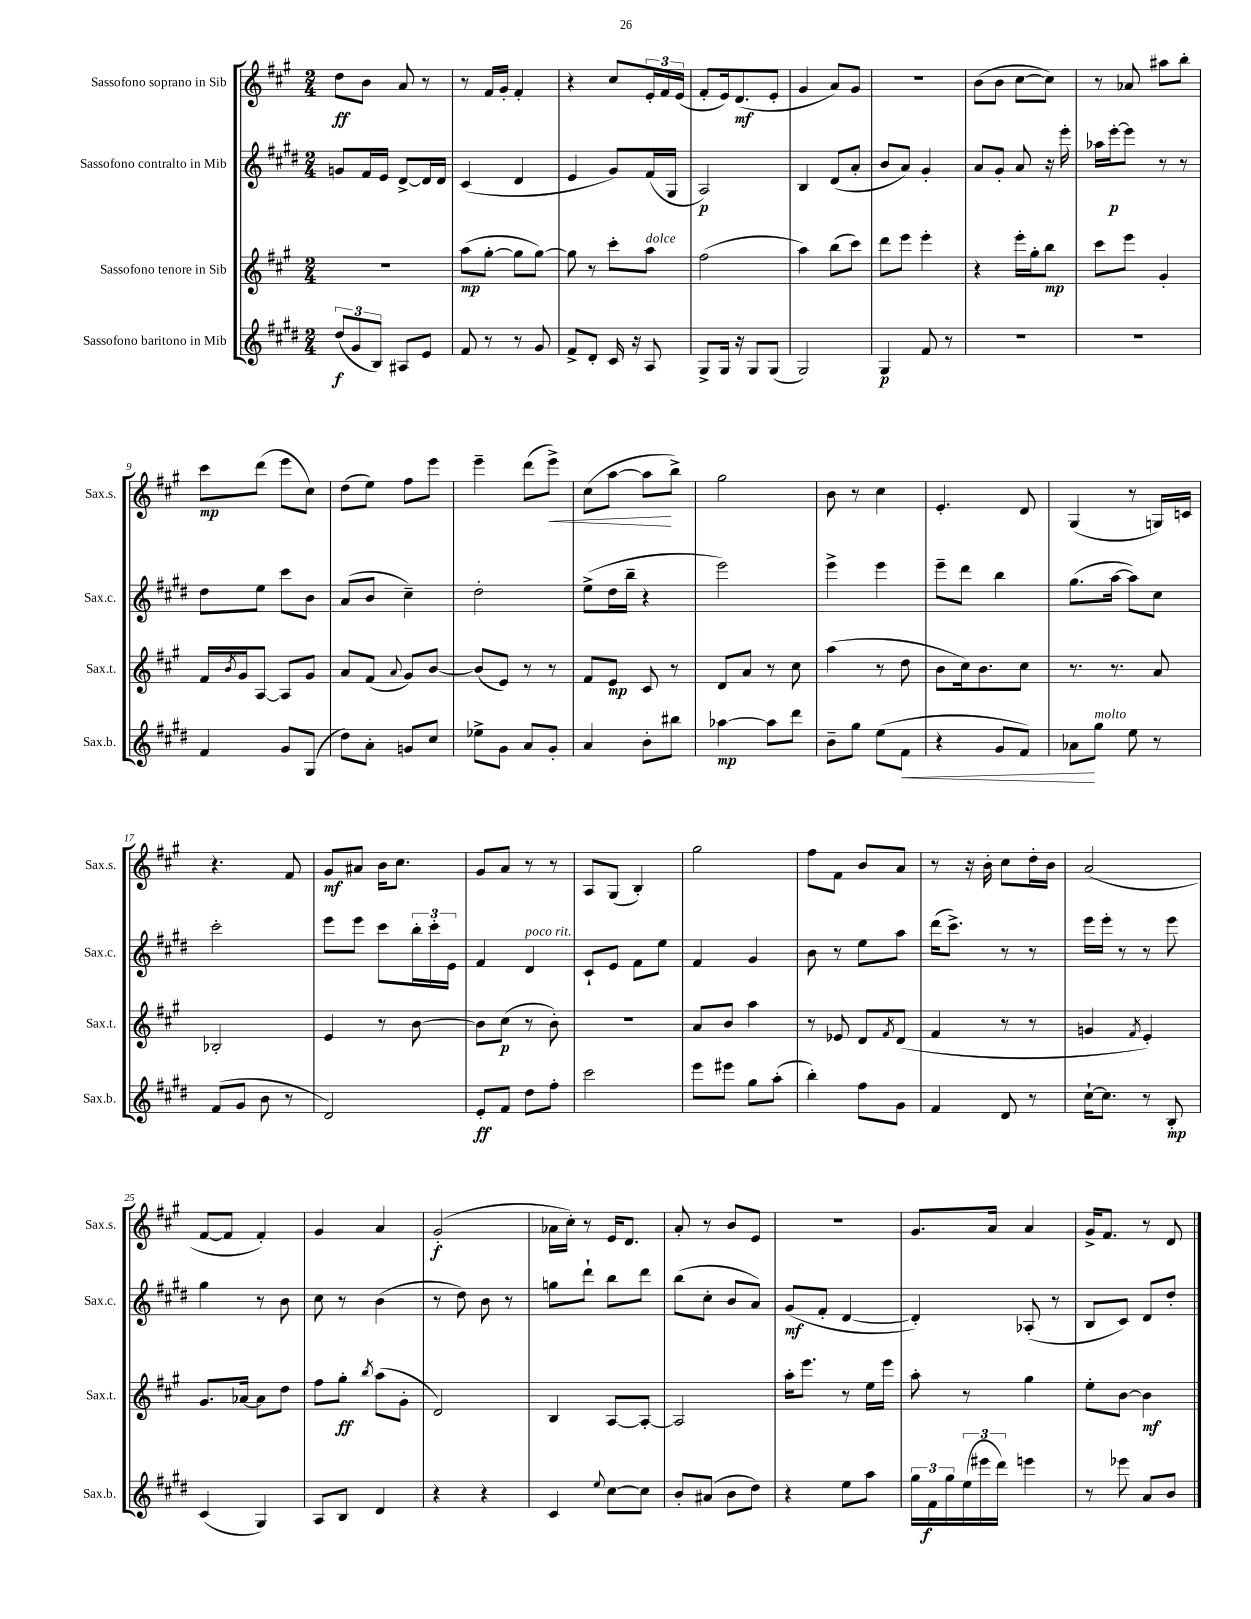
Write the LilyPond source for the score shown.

<<
\new StaffGroup <<
\new Staff = "s0" \with { instrumentName = "Sassofono soprano in Sib" shortInstrumentName = "Sax.s." } {
    \clef treble \key a \major \numericTimeSignature \time 2/4
    d''8\ff b'8 a'8 r8 |
    r8 fis'16 gis'16-. fis'4-. |
    r4 cis''8 \tuplet 3/2 { e'16-. fis'16 e'16( } |
    fis'8-. e'16) d'8.\mf( e'8-. |
    gis'4 a'8) gis'8 |
    r2 |
    b'8( b'8 cis''8~ cis''8) |
    r8 aes'8 ais''8 b''8-. |
    cis'''8\mp d'''8( e'''8 cis''8) |
    d''8( e''8) fis''8 e'''8 |
    e'''4-- d'''8( e'''8->\<) |
    cis''8( a''8~ a''8\! b''8->) |
    gis''2 |
    b'8 r8 cis''4 |
    e'4.-. d'8 |
    gis4( r8 g16) c'16 |
    r4. fis'8 |
    gis'8\mf ais'8 b'16 cis''8. |
    gis'8 a'8 r8 r8 |
    a8 gis8( b4-.) |
    gis''2 |
    fis''8 fis'8 b'8 a'8 |
    r8 r16 b'16-. cis''8 d''16-. b'16 |
    a'2( |
    fis'8~ fis'8 fis'4-.) |
    gis'4 a'4 |
    gis'2-.\f( |
    aes'16 cis''16-.) r8 e'16 d'8. |
    a'8-. r8 b'8 e'8 |
    r2 |
    gis'8. a'16 a'4 |
    gis'16-> fis'8. r8 d'8 \bar "|." |
}
\new Staff = "s1" \with { instrumentName = "Sassofono contralto in Mib" shortInstrumentName = "Sax.c." } {
    \clef treble \key e \major \numericTimeSignature \time 2/4
    g'8 fis'16 e'16 dis'8~-> dis'16 dis'16 |
    cis'4( dis'4 |
    e'4 gis'8) fis'16( gis16 |
    a2\p) |
    b4 dis'8( a'8-. |
    b'8 a'8) gis'4-. |
    a'8 gis'8-. a'8 r16 e'''16-. |
    aes''16 e'''16~-.\p e'''8 r8 r8 |
    dis''8 e''8 cis'''8 b'8 |
    a'8( b'8 cis''4--) |
    dis''2-. |
    e''8->( dis''16 b''16-- r4 |
    e'''2) |
    e'''4-> e'''4 |
    e'''8-- dis'''8 b''4 |
    gis''8.( a''16~ a''8) cis''8 |
    cis'''2-. |
    e'''8 e'''8 cis'''8 \tuplet 3/2 { b''16-. cis'''16-. e'16 } |
    fis'4 dis'4^\markup { \italic "poco rit." } |
    cis'8-! e'8 fis'8 e''8 |
    fis'4 gis'4 |
    b'8 r8 e''8 a''8 |
    dis'''16( cis'''8.->) r8 r8 |
    e'''16 e'''16-. r8 r8 e'''8 |
    gis''4 r8 b'8 |
    cis''8 r8 b'4( |
    r8 dis''8) b'8 r8 |
    g''8 dis'''8-! b''8 dis'''8 |
    b''8( cis''8-. b'8 a'8) |
    gis'8\mf( fis'8-. dis'4~ |
    dis'4-.) aes8-.( r8 |
    b8 cis'8) dis'8 dis''8-. \bar "|." |
}
\new Staff = "s2" \with { instrumentName = "Sassofono tenore in Sib" shortInstrumentName = "Sax.t." } {
    \clef treble \key a \major \numericTimeSignature \time 2/4
    R2 |
    a''8\mp( gis''8~-. gis''8 gis''8~) |
    gis''8 r8 cis'''8-. a''8^\markup { \italic "dolce" } |
    fis''2( |
    a''4) b''8( cis'''8) |
    d'''8 e'''8 e'''4-. |
    r4 e'''16-. gis''16-. b''8\mp |
    cis'''8 e'''8 gis'4-. |
    fis'16 \acciaccatura { b'8 } gis'16 a8~ a8 gis'8 |
    a'8 fis'8( \appoggiatura { a'8 } gis'8) b'8~ |
    b'8( e'8) r8 r8 |
    fis'8 e'8\mp cis'8 r8 |
    d'8 a'8 r8 cis''8 |
    a''4( r8 d''8 |
    b'8 cis''16) b'8. cis''8 |
    r8. r8. a'8 |
    bes2-. |
    e'4 r8 b'8~ |
    b'8 cis''8\p( r8 b'8-.) |
    r2 |
    a'8 b'8 a''4 |
    r8 ees'8 d'8 \acciaccatura { fis'8 } d'8( |
    fis'4 r8 r8 |
    g'4 \acciaccatura { fis'8 } e'4-.) |
    gis'8. aes'16~ aes'8 d''8 |
    fis''8 gis''8-.\ff \acciaccatura { b''8 } a''8( gis'8-. |
    d'2) |
    b4 a8~ a8~-. |
    a2 |
    a''16-. e'''8. r8 e''16 e'''16 |
    a''8-. r8 gis''4 |
    e''8-. b'8~ b'4\mf \bar "|." |
}
\new Staff = "s3" \with { instrumentName = "Sassofono baritono in Mib" shortInstrumentName = "Sax.b." } {
    \clef treble \key e \major \numericTimeSignature \time 2/4
    \tuplet 3/2 { dis''8\f( gis'8 b8) } ais8 e'8 |
    fis'8 r8 r8 gis'8 |
    fis'8-> dis'8-. cis'16 r16 a8 |
    gis8-> gis16 r16 gis8 gis8( |
    gis2) |
    gis4\p fis'8 r8 |
    R2 |
    R2 |
    fis'4 gis'8 gis8( |
    dis''8) a'8-. g'8 cis''8 |
    ees''8-> gis'8 a'8 gis'8-. |
    a'4 b'8-. bis''8 |
    aes''4~\mp aes''8 dis'''8 |
    b'8-- gis''8 e''8( fis'8\< |
    r4 gis'8 fis'8) |
    aes'8\! gis''8^\markup { \italic "molto" } e''8 r8 |
    fis'8( gis'8 b'8 r8 |
    dis'2) |
    e'8-.\ff fis'8 dis''8 fis''8-. |
    cis'''2 |
    e'''8 eis'''8 gis''8 a''8-.( |
    b''4-.) fis''8 gis'8 |
    fis'4 dis'8 r8 |
    cis''16~-! cis''8. r8 b8-.\mp |
    cis'4( gis4) |
    a8 b8 dis'4 |
    r4 r4 |
    cis'4 \appoggiatura { e''8 } cis''8~ cis''8 |
    b'8-. ais'8( b'8 dis''8) |
    r4 e''8 a''8 |
    \tuplet 3/2 { gis''16 fis'16\f gis''16 } \tuplet 3/2 { e''16( eis'''16 dis'''16) } e'''4 |
    r8 ees'''8 a'8 b'8 \bar "|." |
}
>>
>>
